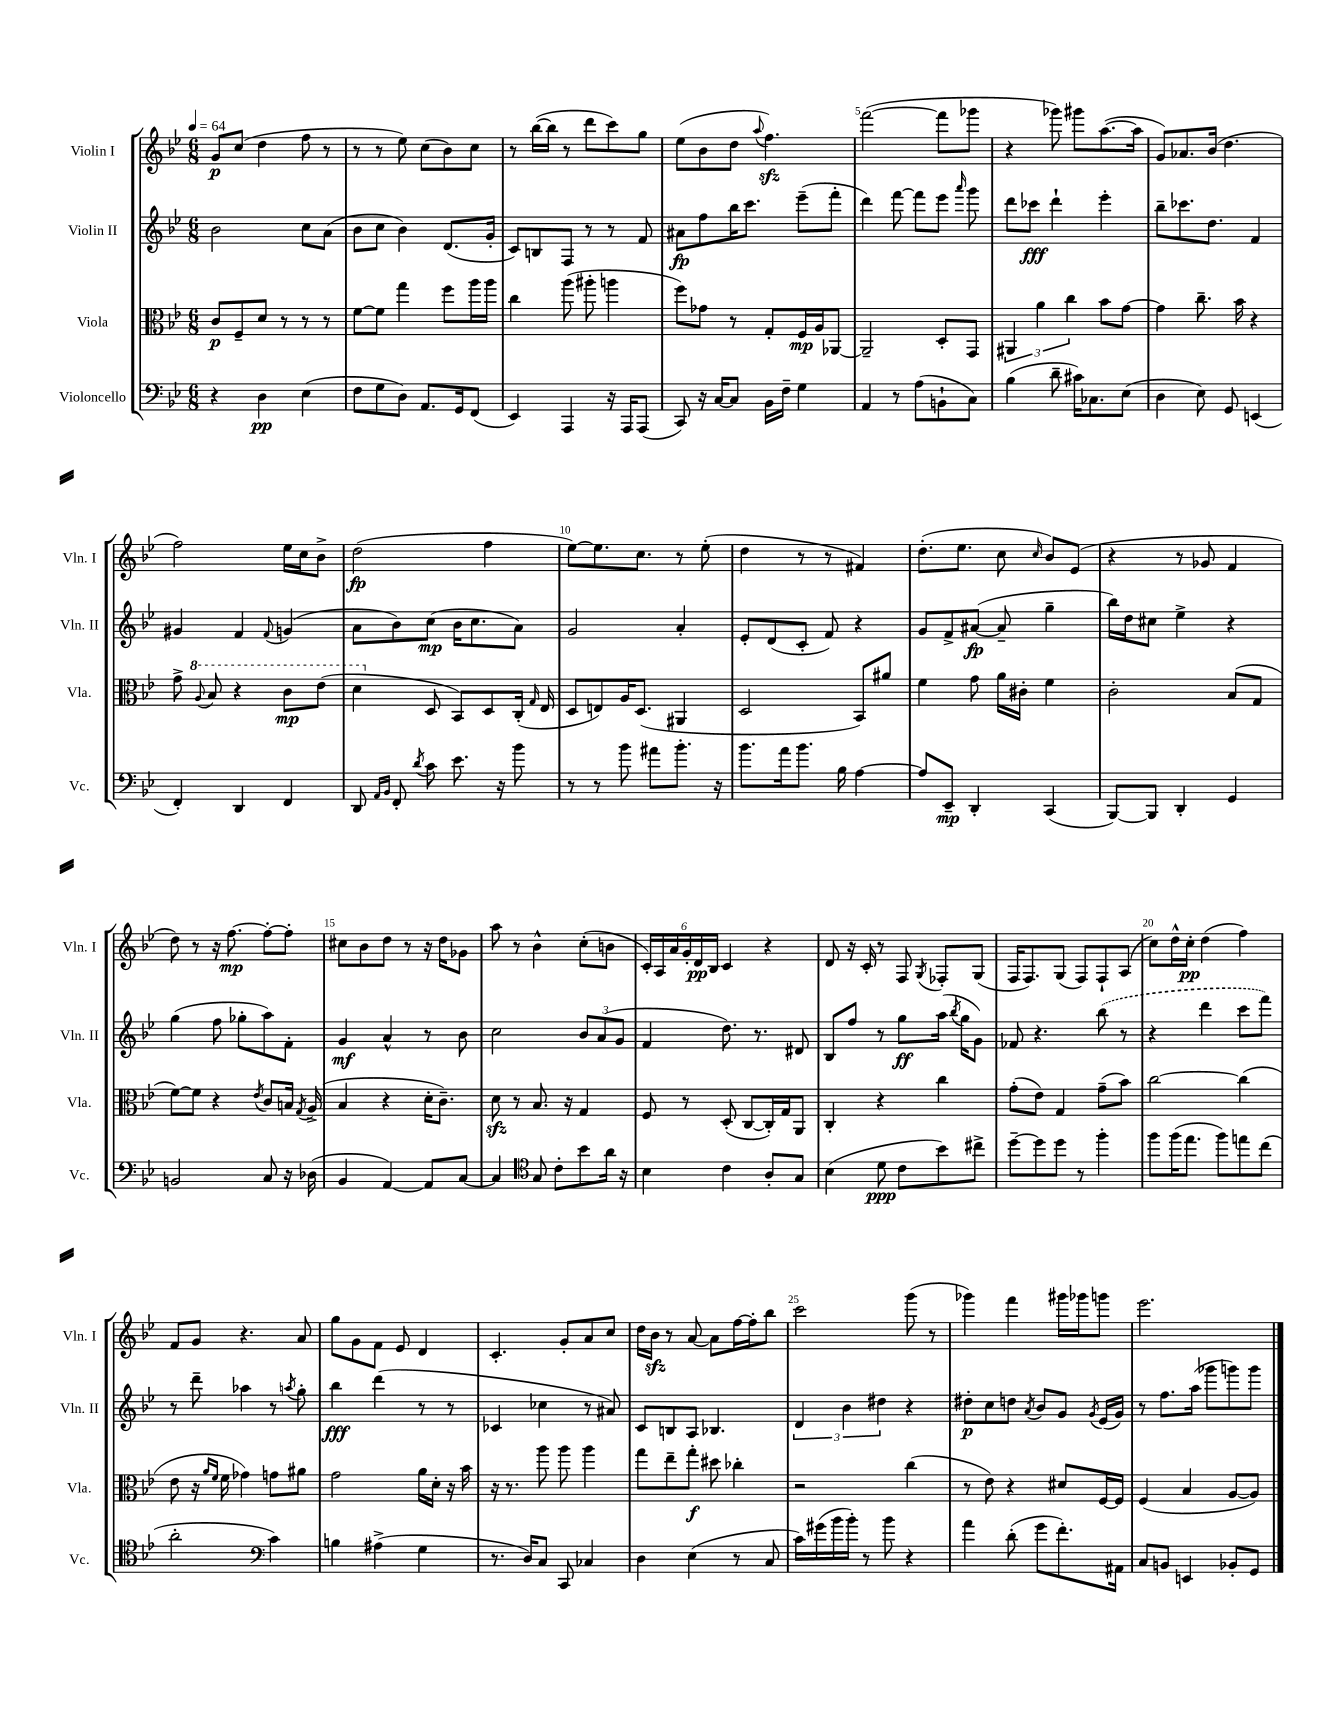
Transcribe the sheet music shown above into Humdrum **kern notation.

**kern	**kern	**kern	**kern
*staff4	*staff3	*staff2	*staff1
*clefF4	*clefC3	*clefG2	*clefG2
*k[b-e-]	*k[b-e-]	*k[b-e-]	*k[b-e-]
*M6/8	*M6/8	*M6/8	*M6/8
*MM64	*MM64	*MM64	*MM64
4r	8c/L	2b-\	8g/L
.	8F~/	.	(8cc/J
4D\	8d/J	.	4dd\
.	8r	.	.
(4E-\	8r	8cc\L	8ff\
.	8r	(8a\J	8r
=	=	=	=
8F\L	[8f\L	8b-\L	8r
8G\	8f\]J	8cc\J	8r
8D\J)	4gg\	4b-\)	8ee-\)
8.AA/L	.	.	(8cc\L
.	8ff\L	(8.d/L	8b-\)
16GG/k	.	.	.
(8FF/J	16aa\L	.	8cc\J
.	16aa\JJ	16g'/Jk	.
=	=	=	=
4EE-/)	4cc\	8c/L)	8r
.	.	8B/	([16bb-\LL
.	.	.	16bb-\]JJ
4AAA/	(8aa\	8F/J	8r
.	8aa#'\	8r	8ddd\L
16r	4aa\	8r	8ccc\)
16AAA/LK	.	.	.
(8AAA/J	.	8f/	8gg\J
=	=	=	=
8CC/)	8ff\L)	8a#\L	(8ee-\L
16r	8g-\J	8ff\	8b-\
[16C/LK	.	.	.
8C/]J	8r	16bb-\K	8dd\J
.	.	8.ccc\J	.
.	.	.	8qqaa/
16BB-\LL	8G'/L	.	4.ff\)
16F~\JJ	.	.	.
4G\	16F/L	(8eee-~\L	.
.	16A/J	.	.
.	[8AA-/J	8fff'\J	.
=	=	=	=
4AA/	2AA-~/]	4ddd\)	([2fff\
8r	.	[8fff\	.
(8A\L	.	8fff\]L	.
8BB`\	8D'/L	8eee-\J	8fff\]L
.	.	16qqaaa/	.
8C\J)	8GG/J	8ggg\	8ggg-\J
=	=	=	=
(4B-\	6AA#/	8ddd\L	4r
.	.	8ccc-\J	.
.	6a\	.	.
8d~\	.	4ddd`\	8ggg-\)
.	6cc\	.	.
16c#\LK)	.	.	8ggg#\L
8.C-\	.	.	.
.	8b-\L	4eee-'\	([8.aa\
(8E-\J	[8g\J	.	.
.	.	.	16aa\]Jk
=	=	=	=
4D\	4g\]	8bb-~\L	8g/L)
.	.	8.ccc-\	8.a-/
8E-\)	8.cc~\	.	.
.	.	8.dd\J	(16b-/Jk
8GG/	.	.	4.dd\
.	16b-\	.	.
(4EE/	4r	4f/	.
=	=	=	=
4FF'/)	8g^\	4g#/	2ff\)
.	8qqa/	.	.
.	8b-/	.	.
4DD/	4r	4f/	.
.	.	8qqf/	.
4FF/	8cc\L	(4g/	16ee-\LL
.	.	.	16cc\J
.	(8ee-\J	.	8b-^\J
=	=	=	=
8DD/	4dd\	8a\L	(2dd\
16qqAA/LL	.	.	.
16qqBB-/JJ	.	.	.
8FF'/	.	8b-\)	.
8qd/	.	.	.
8c\	8D/	(8cc\J	.
8.e-\	8BB-/L)	16b-\LK	.
.	.	8.cc\	.
.	8D/	.	4ff\
16r	.	.	.
8b-\	(16C'/Jk	8a\J)	.
.	16qqG/	.	.
.	16E-/	.	.
=	=	=	=
8r	8D/L	2g/	[8ee-\L)
8r	8E/)	.	8.ee-\]
8b-\	16A/K	.	.
.	(8.D/J	.	8.cc\J
8a#\L	.	.	.
8.b-'\J	4AA#/	4a'/	8r
.	.	.	(8ee-'\
16r	.	.	.
=	=	=	=
8.b-\L	2D/	8e-'/L	4dd\
.	.	(8d/	.
16a\k	.	.	.
8.b-\J	.	8c'/J	8r
.	.	8f/)	8r
16B-\	.	.	.
[4A\	8BB-/L)	4r	4f#/)
.	8a#/J	.	.
=	=	=	=
8A/]L	4f\	8g/L	(8.dd'\L
8EE-~/J	.	8f^/	.
.	.	.	8.ee-\J
4DD'/	8g\	([8a#/J	.
.	16a\LL	8a#~/]	8cc\
.	16c#'\JJ	.	.
.	.	.	16qqcc/
(4CC/	4f\	4gg~\	8b-/L)
.	.	.	(8e-/J
=	=	=	=
[8BBB-/L)	2c'\	16bb-\LL)	4r
.	.	16dd\J	.
8BBB-/]J	.	8cc#\J	.
4DD'/	.	4ee-^\	8r
.	.	.	8g-/
4GG/	(8B-/L	4r	4f/
.	8G/J	.	.
=	=	=	=
2BB/	[8f\L)	(4gg\	8dd\)
.	8f\]J	.	8r
.	4r	8ff\	16r
.	.	.	[8.ff\
.	.	8gg-'\L	.
.	8qe-/	.	.
8C/	8c/L	8aa\)	8ff'\_L
16r	16B/Jk	8f'\J	8ff'\]J
.	8qG/	.	.
(16D-\	(16A^/	.	.
=	=	=	=
4BB-/	4B-/	4g/	8cc#\L
.	.	.	8b-\
[4AA/)	4r	4a^^/	8dd\J
.	.	.	8r
8AA/]L	16d'\LK	8r	16r
.	8.c~\J)	.	16dd\LK
[8C/J	.	8b-\	8g-\J
=	=	=	=
4C/]	8d\	2cc\	8aa\
.	8r	.	8r
*clefC4	*	*	*
8G/	8.B-/	.	4b-^^\
8c'\L	.	.	.
.	16r	.	.
8b-\	4G/	12b-/L	(8cc'\L
.	.	(12a/	.
16a\Jk	.	.	8b\J
.	.	12g/J	.
16r	.	.	.
=	=	=	=
4B-\	8F/	4f/	24c'/LL)
.	.	.	24A/
.	.	.	24a/
.	8r	.	24g'/
.	.	.	24d/
.	.	.	24B-/JJ
4c\	(8D'/	8.dd\)	4c/
.	[8C/L	.	.
.	.	8.r	.
8A'/L	16C'/]L)	.	4r
.	16G/J	.	.
8G/J	8AA/J	8d#/	.
=	=	=	=
(4B-\	4C'/	8B-/L	8d/
.	.	8ff/J	16r
.	.	.	16c'/
8d\	4r	8r	8r
8c\L	.	8gg\L	8F/
.	.	.	8qG/
8b-\)	4cc\	(16aa\Jk	8F-'/L
.	.	8qbb-/	.
.	.	16gg\LK	.
8cc#^\J	.	8g\J)	(8G/J
=	=	=	=
[8dd~\L	(8g'\L	8f-/	16F/LK
.	.	.	8.F/)
8dd\]	8e-\J)	4.r	.
8dd\J	4G/	.	(8G/J
8r	.	.	8F/L)
4ff'\	(8g~\L	(8bb-\	8F`/
.	8b-\J)	8r	(8A/J
=	=	=	=
8ff\L	[2cc\	4r	8cc\L)
(16ff\K	.	.	16dd^^\L
8.ee-\J	.	.	16cc'\JJ
.	.	4ddd\	(4dd\
8ff\L)	.	.	.
8ee\	(4cc\]	8ccc\L	4ff\)
(8cc\J	.	8fff\J)	.
=	=	=	=
2a'\	8e-\	8r	8f/L
.	16r	8ddd~\	8g/J
.	16qqa/LL	.	.
.	16qqf/JJ	.	.
.	16f\	.	.
.	4g-\)	4aa-\	4.r
*clefF4	*	*	*
4c\)	8g\L	8r	.
.	.	8qaa/	.
.	8a#\J	8gg'\	8a/
=	=	=	=
4B\	2g\	4bb-\	8gg\L
.	.	.	8g\
(4A#^\	.	(4ddd\	8f\J
.	.	.	8e-/
4G\	16a\LL	8r	4d/
.	16d'\JJ	.	.
.	16r	8r	.
.	16b-\	.	.
=	=	=	=
8.r	16r	4c-/	4.c'/
.	8.r	.	.
16D/LK)	.	.	.
8C/J	8aa\	4cc-\	.
8CC/	8aa\	.	8g'/L
4C-/	4aa\	8r	8a/
.	.	8a#/)	8cc/J
=	=	=	=
4D\	8gg\L	8c/L	16dd\LL
.	.	.	16b-\JJ
.	8ee-~\	8B/	8r
(4E-\	8gg'\J	8A/J	[8a/
.	8dd#\	4.B-/	8a\]L
8r	4cc-'\	.	[16ff\L
.	.	.	16ff'\]J
8C/	.	.	8bb-\J
=	=	=	=
16c\LL)	2r	6d/	2ccc\
(16g#\	.	.	.
16b-\	.	.	.
.	.	6b-\	.
16b-'\JJ)	.	.	.
8r	.	.	.
.	.	6dd#\	.
8b-\	.	.	.
4r	(4cc\	4r	(8ggg\
.	.	.	8r
=	=	=	=
4a\	8r	8dd#'\L	4ggg-\)
.	8e-\)	8cc\	.
(8d'\	4r	8dd\J	4fff\
.	.	8qa/	.
8g\L	.	8b-/L	.
8.f'\)	8d#/L	8g/J	16ggg#\LL
.	.	.	16ggg-\J
.	.	8qg/	.
.	[16F/L	(16e-/LL	8ggg\J
16AA#\Jk	16F/]JJ	16g/JJ)	.
=	=	=	=
8C/L	(4F/	8r	2.eee-\
8BB/J	.	8.ff\L	.
4EE/	4B-/	.	.
.	.	(16aa\Jk	.
.	.	8ggg-\L	.
8BB-'/L	[8A/L	8ggg\)	.
8GG/J	8A/]J)	8ggg\J	.
==	==	==	==
*-	*-	*-	*-
